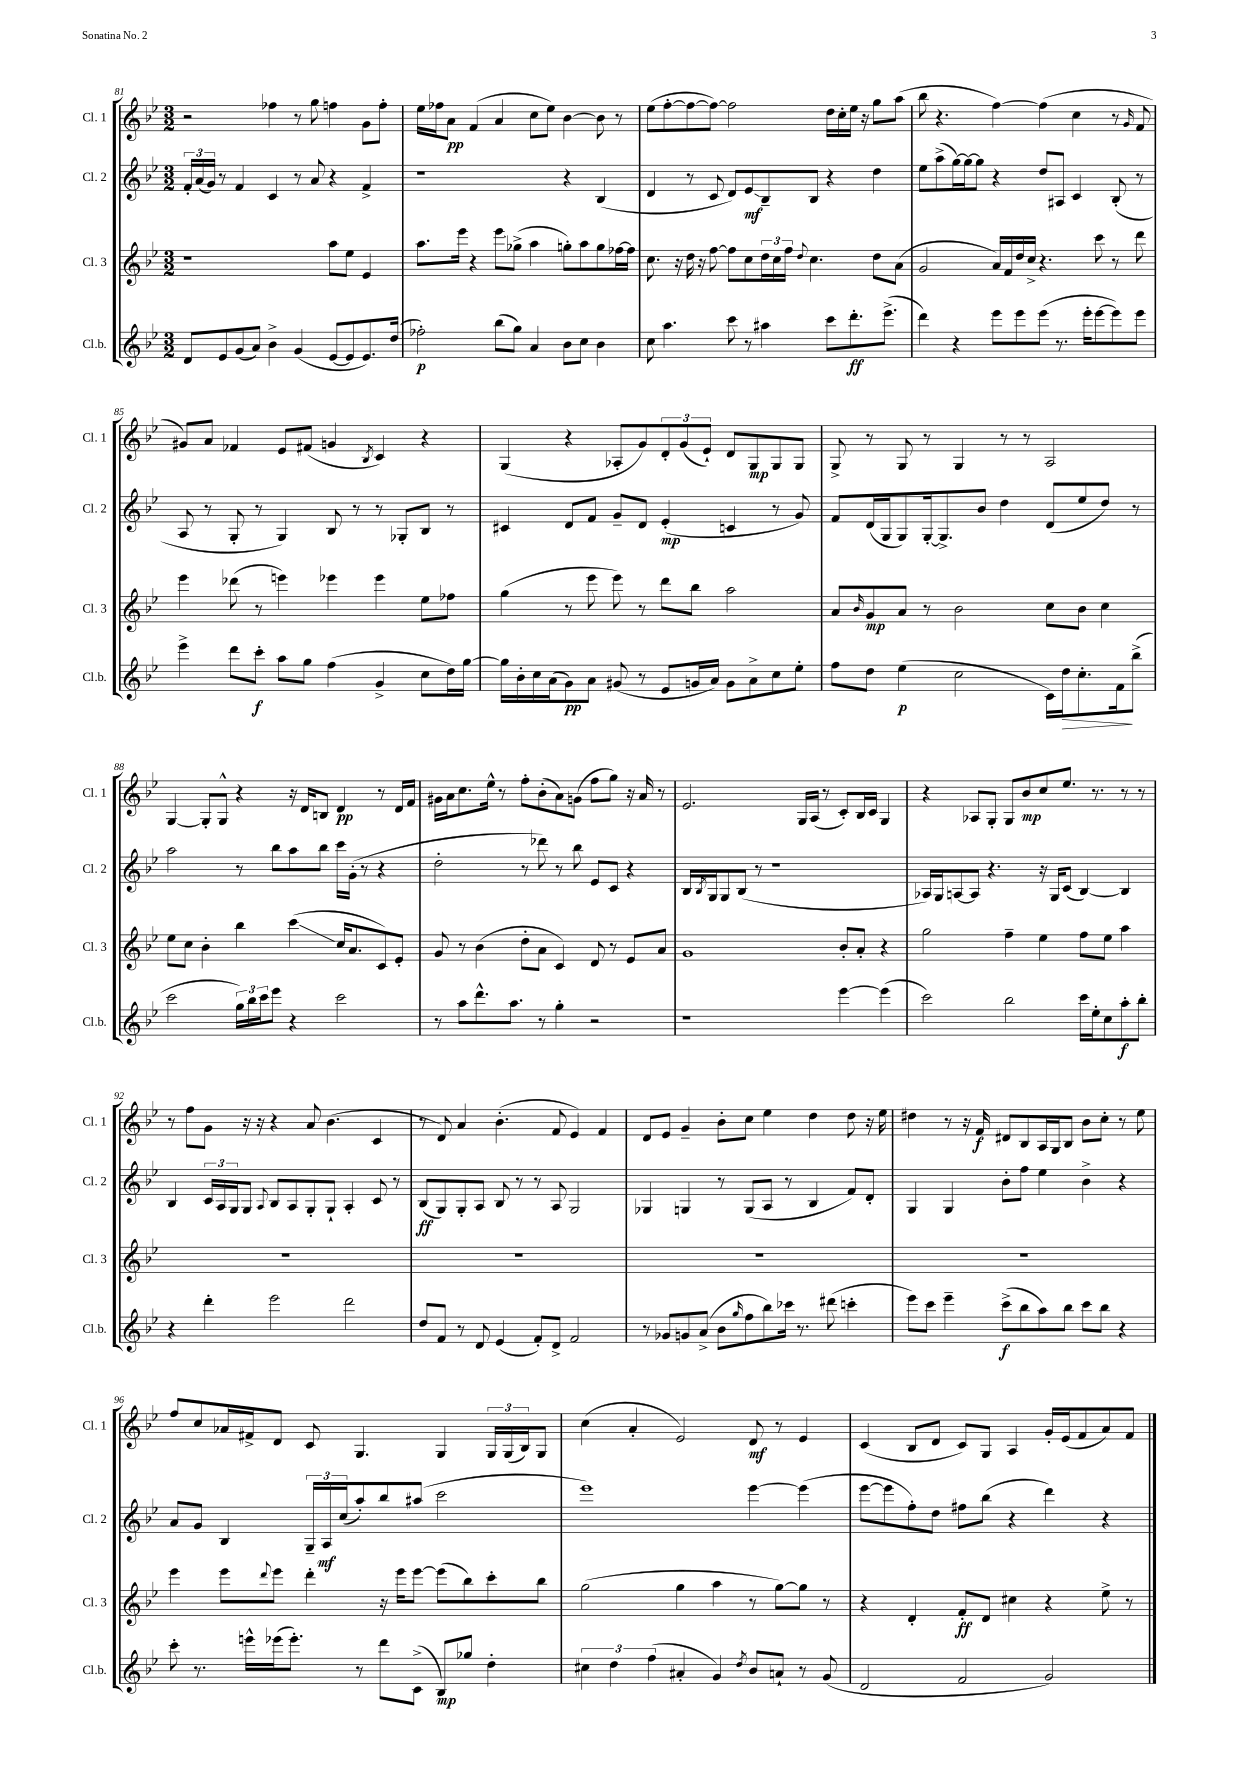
<<
\new StaffGroup <<
\new Staff = "s0" \with { instrumentName = "Cl. 1" shortInstrumentName = "Cl. 1" } {
    \clef treble \key bes \major \numericTimeSignature \time 3/2
    r2 fes''4 r8 g''8 f''4 g'8 f''8-. |
    ees''16 fes''16 a'8\pp f'4( a'4 c''8 ees''8) bes'4~ bes'8 r8 |
    ees''8( f''8~-. f''8~ f''8~) f''2 d''16 c''16-. ees''16 r16 g''8 a''8( |
    bes''8 r4. f''4~) f''4( c''4 r8 \grace { g'16 } f'8 |
    gis'8) a'8 fes'4 ees'8 fis'8( g'4 \acciaccatura { bes8 } c'4) r4 |
    g4( r4 aes8-. g'8) \tuplet 3/2 { d'8-. g'8( ees'8-!) } d'8 g8\mp g8 g8 |
    g8-> r8 g8 r8 g4 r8 r8 a2 |
    g4~ g8-. g8-^ r4 r16 d'16 b8 d'4\pp r8 d'16 f'16 |
    gis'16 a'16 c''8. ees''16-^ r8 f''8-. bes'8-.( a'8) g'8( f''8 g''8) r16 a'16 r8 |
    ees'2. g16 a16( r8 c'8-.) bes16 c'16 g4 |
    r4 aes8 g8-. g8 bes'8\mp c''8 ees''8. r8. r8 r8 |
    r8 f''8 g'8 r16 r16 r4 a'8 bes'4.( c'4 |
    r8 d'8) a'4 bes'4.-.( f'8 ees'4) f'4 |
    d'8 ees'8 g'4-- bes'8-. c''8 ees''4 d''4 d''8 r16 ees''16 |
    dis''4 r8 r16 f'16\f dis'8 bes8 a16 g16 bes8 bes'8 c''8-. r8 ees''8 |
    f''8 c''8 aes'16 fis'16-> d'8 c'8 g4. g4 \tuplet 3/2 { g16 g16( bes16) } g8 |
    c''4( a'4-. ees'2) d'8\mf r8 ees'4 |
    c'4( bes8 d'8 c'8) g8 a4 g'16-. ees'16( f'8 a'8) f'8 \bar "|." |
}
\new Staff = "s1" \with { instrumentName = "Cl. 2" shortInstrumentName = "Cl. 2" } {
    \clef treble \key bes \major \numericTimeSignature \time 3/2
    \tuplet 3/2 { f'16-. a'16( g'16) } r8 f'4 c'4 r8 a'8 r4 f'4-> |
    r1 r4 bes4( |
    d'4 r8 c'8 d'8) ees'8\glissando\mf bes8-- bes8 r4 d''4 |
    ees''8 a''8->( g''16~) g''16~ g''8 r4 d''8 ais8 c'4 bes8-.( r8 |
    a8 r8 g8-. r8 g4) bes8 r8 r8 ges8-. bes8 r8 |
    cis'4 d'8 f'8 g'8-- d'8 ees'4-.\mp( c'4 r8 g'8) |
    f'8 d'16( g16 g8) g16~-. g8.-> bes'8 d''4 d'8( ees''8 d''8) r8 |
    a''2 r8 bes''8 a''8 bes''8 c'''16 g'16-.( r8 r4 |
    d''2-. r8 des'''8) r8 bes''8 ees'8 c'8 r4 |
    bes16 \acciaccatura { bes8 } g16 g8 bes8( r8 r1 |
    aes16) g16 a8~ a8 r4. r16 g16 c'8( bes4~) bes4 |
    bes4 \tuplet 3/2 { c'16 a16 g16 } g8 \appoggiatura { a8 } bes8 a8 g8-. g8-! a4-. c'8 r8 |
    bes8\ff( g8) g8-. a8 bes8 r8 r8 a8 g2 |
    ges4 g4 r8 g8( a8 r8 bes4 f'8) d'8-. |
    g4 g4 bes'8-. f''8 ees''4 bes'4-> r4 |
    a'8 g'8 bes4 \tuplet 3/2 { g16-- a16\mf c''16( } a''8-.) bes''8 ais''8( c'''2 |
    ees'''1) ees'''4~ ees'''4( |
    ees'''8~ ees'''8 f''8-.) d''8 fis''8 bes''8( r4 d'''4) r4 \bar "|." |
}
\new Staff = "s2" \with { instrumentName = "Cl. 3" shortInstrumentName = "Cl. 3" } {
    \clef treble \key bes \major \numericTimeSignature \time 3/2
    r1 a''8 ees''8 ees'4 |
    a''8. ees'''16 r4 ees'''8\glissando ges''8->( a''4 g''8-.) a''8 g''8 fes''16~ fes''16 |
    c''8. r16 d''16 r16 f''8~ f''8 c''8 \tuplet 3/2 { d''16 c''16 f''16 } \appoggiatura { d''8 } c''4. d''8 a'8( |
    g'2 a'16) f'16 d''16 c''16-> r4. c'''8 r8 d'''8 |
    ees'''4 des'''8( r8 e'''4) ees'''4 ees'''4 ees''8 fes''8 |
    g''4( r8 ees'''8 ees'''8) r8 d'''8 bes''8 a''2 |
    a'8 \grace { bes'16 } g'8\mp a'8 r8 bes'2 c''8 bes'8 c''4 |
    ees''8 c''8 bes'4-. bes''4 c'''4\glissando( c''16 a'8. c'8) ees'8-. |
    g'8 r8 bes'4( d''8-. a'8 c'4) d'8 r8 ees'8 a'8 |
    g'1 bes'8-. a'8-. r4 |
    g''2 f''4-- ees''4 f''8 ees''8 a''4 |
    R1. |
    R1. |
    R1. |
    R1. |
    ees'''4 ees'''8 \appoggiatura { d'''8 } ees'''8 d'''4-. r16 ees'''16 ees'''8~ ees'''8( bes''8) c'''8-. bes''8 |
    g''2( g''4 a''4 r8 g''8~) g''8 r8 |
    r4 d'4-. f'8-.\ff d'8 cis''4 r4 ees''8-> r8 \bar "|." |
}
\new Staff = "s3" \with { instrumentName = "Cl.b." shortInstrumentName = "Cl.b." } {
    \clef treble \key bes \major \numericTimeSignature \time 3/2
    d'8 ees'8 g'8( a'8) bes'4-> g'4( ees'8~ ees'8 ees'8.) d''16( |
    fes''2-.\p) bes''8( g''8) a'4 bes'8 c''8 bes'4 |
    c''8 a''4. c'''8 r8 ais''4 c'''8 d'''8.-.\ff ees'''8.->( |
    d'''4) r4 ees'''8 ees'''8 ees'''8( r8. ees'''16-. ees'''8~ ees'''8) ees'''8 |
    ees'''4-> d'''8 c'''8-.\f a''8 g''8 f''4( g'4-> c''8 d''16) g''16~ |
    g''16 bes'16-. c''16 a'16( g'8\pp) a'8 gis'8( r8 ees'8 g'16 a'16) g'8 a'8-> c''8 ees''8-. |
    f''8 d''8 ees''4\p( c''2 c'16) d''16\> c''8.-. f'16\! bes''8->( |
    c'''2 \tuplet 3/2 { g''16) bes''16 c'''16 } ees'''8 r4 c'''2 |
    r8 a''8 d'''8.-^ a''8. r8 g''4-. r2 |
    r1 ees'''4~ ees'''4( |
    c'''2) bes''2 c'''16 ees''16-. c''8 a''8-.\f bes''8-. |
    r4 d'''4-. ees'''2 d'''2 |
    d''8 f'8 r8 d'8 ees'4( f'8-.) d'8-> f'2 |
    r8 ges'8 g'8 a'8->( bes'8 \grace { g''16 } f''8 bes''8) ces'''16 r8. dis'''8( c'''4-. |
    ees'''8) c'''8 ees'''4-- c'''8->\f( bes''8 a''8) bes''8 c'''8 bes''8 r4 |
    c'''8-. r8. e'''16-^ ees'''16( ees'''8.-.) r8 d'''8 c'8->( bes8\mp) ges''8 d''4-. |
    \tuplet 3/2 { cis''4 d''4 f''4( } ais'4-. g'4) \acciaccatura { d''8 } bes'8 a'8-! r8 g'8( |
    d'2 f'2 g'2) \bar "|." |
}
>>
>>
\layout { \context { \Score currentBarNumber = #81 } }
